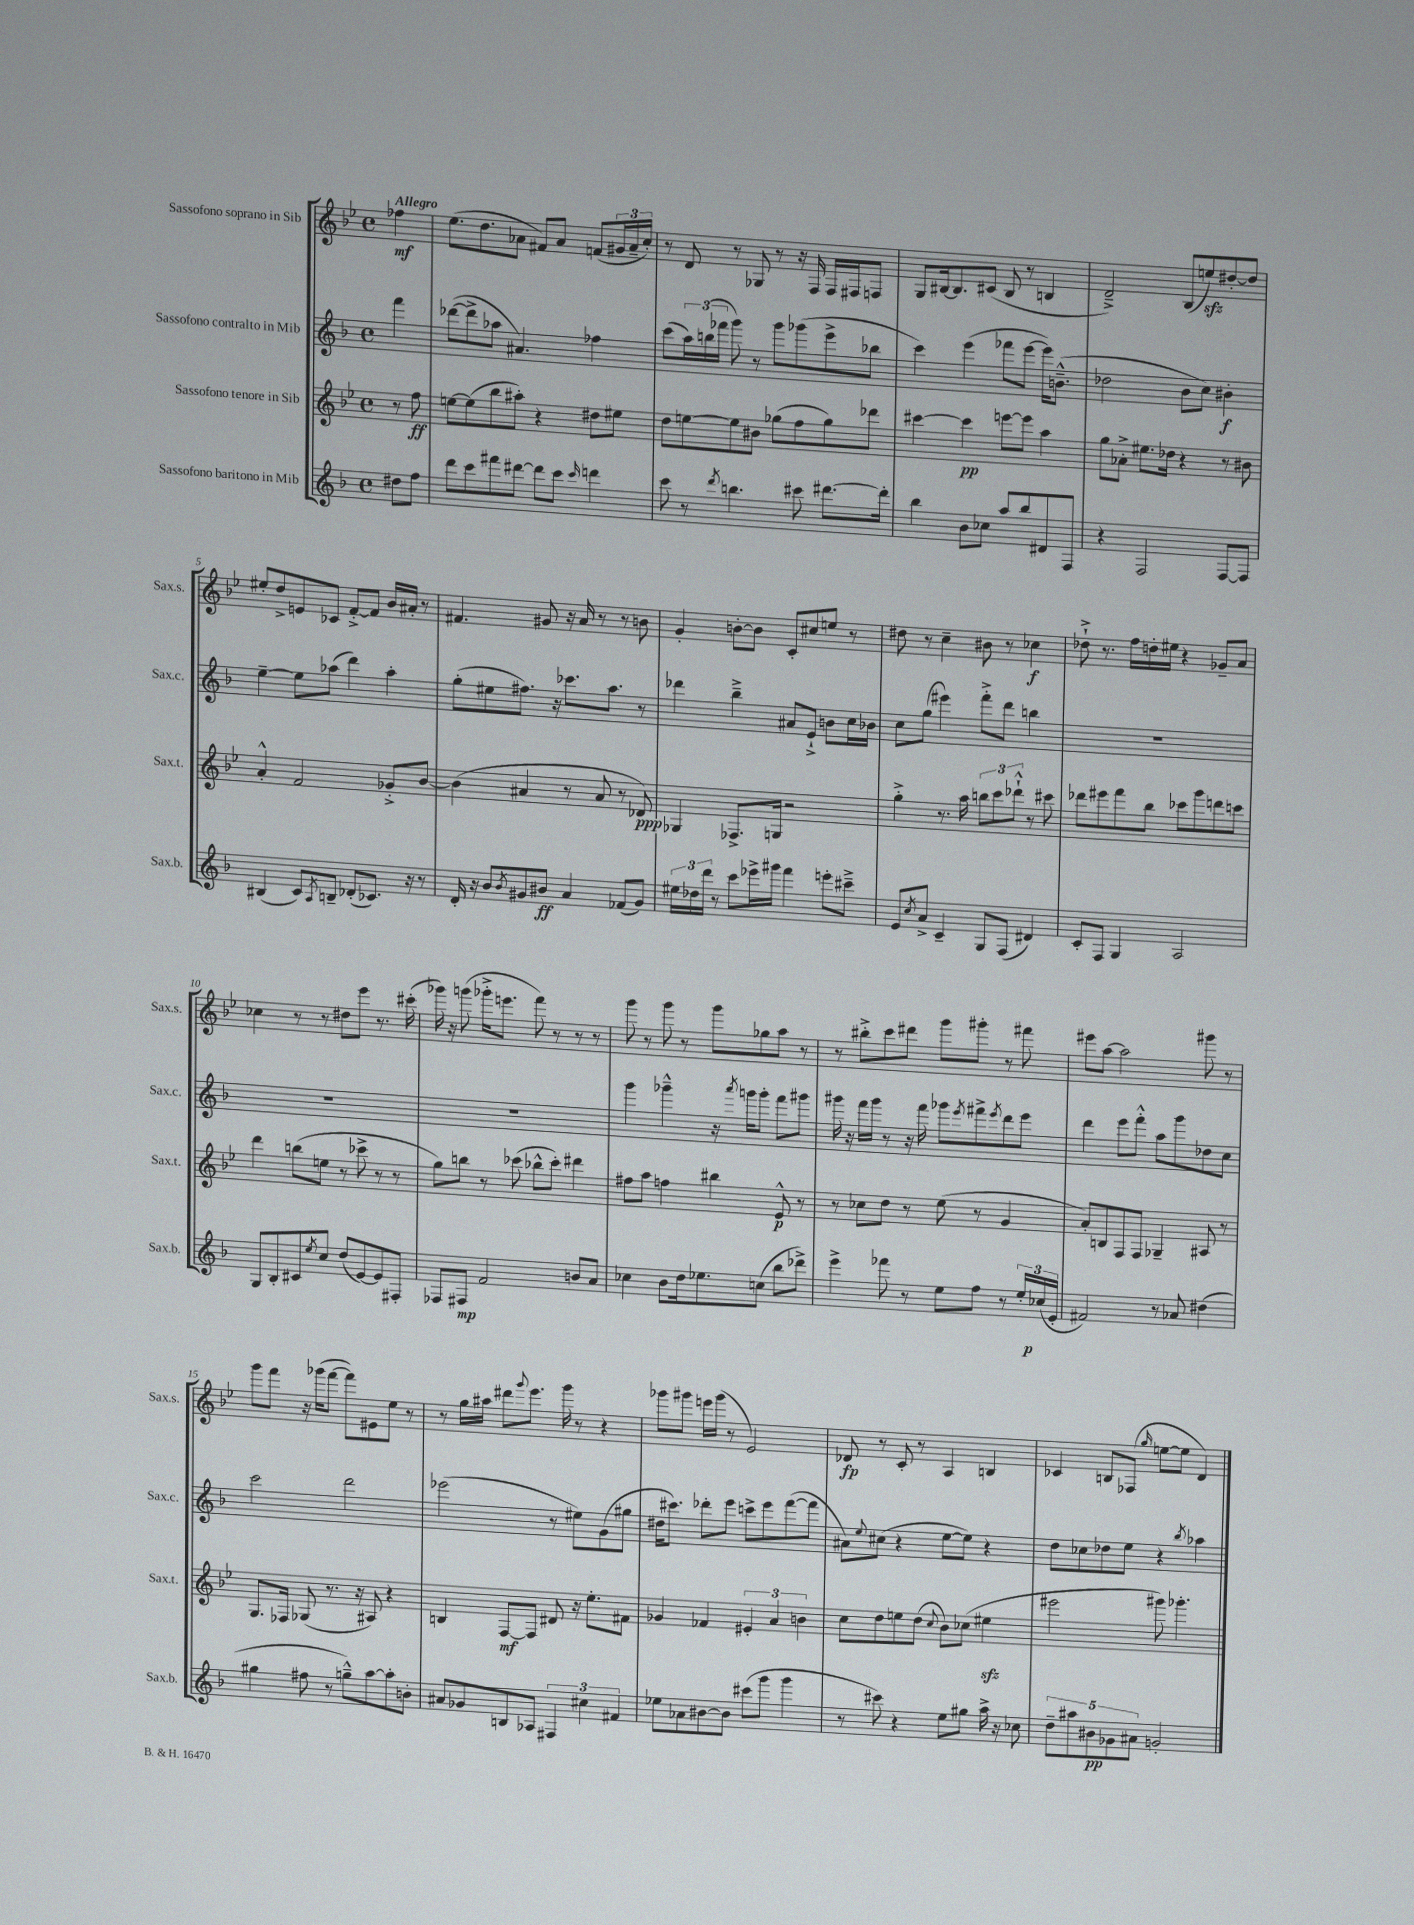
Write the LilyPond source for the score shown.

<<
\new StaffGroup <<
\new Staff = "s0" \with { instrumentName = "Sassofono soprano in Sib" shortInstrumentName = "Sax.s." } {
    \clef treble \key bes \major \defaultTimeSignature \time 4/4 \partial 4 \tempo "Allegro"
    fes''4\mf |
    ees''8.( d''8. aes'8 fis'8) aes'8 f'8( \tuplet 3/2 { gis'16 aes'16-- c''16-.) } |
    r8 d'8 r8 ges8 r8 r16 f16 f16 fis16 f8 |
    g8 bis16~ bis8. cis'8( bis8 r8 b4 |
    d'2--->) bes8( e''8\sfz) dis''8~-. dis''8 |
    eis''8-. d''8-> e'8 ces'8 f'8~-.-> f'8 bes'16 ais'16-. r8 |
    fis'4. gis'8 r16 a'16 r8 r8 b'8 |
    g'4-. b'8~-. b'8 c'8-. cis''8 e''8 r8 |
    dis''8 r8 c''4-- bis'8 r8 ces''4\f |
    des''8-!-> r8. f''16 d''16-. eis''16 r4 ges'8-- a'8 |
    ces''4 r8 r8 dis''8 ees'''8 r8. cis'''16-.( |
    ges'''16) r16 g'''8( ges'''16-.-> e'''8. f'''8) r8 r8 r8 |
    g'''8 r8 g'''8 r8 g'''8 ges''8 a''8 r8 |
    r8 bis''8-.-> c'''8 dis'''8 g'''8 gis'''8-. r8 fis'''8 |
    eis'''8 a''8~ a''2 gis'''8 r8 |
    g'''8 f'''8 r16 ges'''16( f'''8~ f'''8) eis'8 ees''8 r8 |
    r8 g''16 ais''16 dis'''8 \appoggiatura { g'''8 } ees'''8. g'''16 r8 r4 |
    ges'''8 gis'''8 e'''16 gis'''16( r8 ees'2) |
    des'8\fp r8 c'8-. r8 a4 b4 |
    ces'4 b8 fes8( \grace { g''16 } e''8~ e''8 d'4) \bar "|." |
}
\new Staff = "s1" \with { instrumentName = "Sassofono contralto in Mib" shortInstrumentName = "Sax.c." } {
    \clef treble \key f \major \defaultTimeSignature \time 4/4 \partial 4
    f'''4 |
    des'''8~( des'''8-> aes''8 ais'4.) fes''4 |
    c'''8( \tuplet 3/2 { a''16) b''16( fes'''16 } g'''8) r8 g'''8 ges'''8( e'''8-> bes''8 |
    c'''4) e'''4( fes'''8 e'''8~ e'''16) b'8.---^( |
    des''2 bes'8 c''8) bis'4-.\f |
    e''4~-- e''8 aes''8( d'''4) aes''4-. |
    g''8-.( eis''8 fis''8.) r16 ces'''8. a''8. r8 |
    des'''4 bes''4---> ais'8 e'8-!-> b'8 c''16 bes'16 |
    c''8 g''8( eis'''4) f'''8-.-> d'''8 b''4 |
    R1 |
    R1 |
    R1 |
    g'''4 ges'''4---^ r16 \acciaccatura { a'''8 } g'''16 g'''8-. f'''8 gis'''8 |
    gis'''16 r16 f'''16 gis'''16 r8 r16 f'''16 ges'''8 \acciaccatura { e'''8 } fis'''8-> \acciaccatura { e'''8 } d'''8 e'''8 |
    d'''4 e'''8 f'''8-.-^ a''8 g'''8 des''8 c''8 |
    c'''2 d'''2 |
    ees'''2( r8 eis''8) g'8( gis''8 |
    dis''16 cis'''8.) des'''8-. e'''8 c'''8-> e'''8 f'''8~( f'''8 |
    ais'8) \appoggiatura { e''8 } cis''8( r4 e''8~ e''8) r4 |
    d''8 ces''8 des''8 e''8 r4 \acciaccatura { bes''8 } aes''4 \bar "|." |
}
\new Staff = "s2" \with { instrumentName = "Sassofono tenore in Sib" shortInstrumentName = "Sax.t." } {
    \clef treble \key bes \major \defaultTimeSignature \time 4/4 \partial 4
    r8 f''8\ff |
    e''8~ e''8( bes''8 ais''8-.) r4 dis''8 eis''8 |
    d''8 e''8~ e''8 bis'8 ges''8( f''8 ges''8) des'''8 |
    cis'''4~ cis'''4\pp e'''8~ e'''8 a''4 |
    g''8 aes'8-.-> eis''8. des''16 r4 r8 bis'8 |
    a'4-.-^ f'2 ges'8-.-> bes'8~ |
    bes'4( ais'4 r8 ais'8 r8 des'8\ppp) |
    ges4 fes8.-> g16 r2 |
    g''4-.-> r8. a''16 \tuplet 3/2 { b''8 c'''8 des'''8-!-^ } r8 cis'''8 |
    des'''8 eis'''8 f'''8 bes''8 ces'''8 g'''8 d'''8 c'''8 |
    d'''4 b''8( e''8 r8 ces'''8-> r8 r8 |
    g''8) b''8 r8 ces'''8( bes''8-^ ces'''8-.) dis'''4 |
    fis''8 a''8 f''4 bis''4 ees'8-^\p r8 |
    r8 ces''8 d''8 r8 ees''8( r8 g'4 |
    a'8-.) b8 f8 f8 ges4-- ais8 r8 |
    g8. fes16 ges8( r8. r16 ais8) r4 |
    b4 f8~\mf f8 dis'8 r16 ees''8.-. fis'8 |
    ges'4 fes'4 \tuplet 3/2 { eis'4-. a'4 b'4 } |
    c''8 d''8 e''8 d''8( \appoggiatura { c''8 } bes'8) ces''8( eis''4\sfz |
    eis'''2 gis'''8) ges'''4.-. \bar "|." |
}
\new Staff = "s3" \with { instrumentName = "Sassofono baritono in Mib" shortInstrumentName = "Sax.b." } {
    \clef treble \key f \major \defaultTimeSignature \time 4/4 \partial 4
    dis''8 f''8 |
    d'''8 c'''8 fis'''8 dis'''8~ dis'''8 c'''8 \grace { c'''16 } d'''4 |
    c'''8 r8 \acciaccatura { d'''8 } b''4. cis'''8 dis'''8.~ dis'''16-. |
    bes''4 bes'8 ces''8 a''8 bes''8 dis'8 f8 |
    r4 f2 f8~ f8 |
    bis4( c'8) \acciaccatura { a8 } b8-- des'8-.( ces'8.) r16 r8 |
    d'16-. r16 bes'8 \acciaccatura { bes'8 } gis'8 bis'8\ff a'4 fes'8( gis'8) |
    \tuplet 3/2 { eis''16 des''16 d'''16 } r8 c'''8 ees'''16-> gis'''16 f'''4 e'''8-. cis'''8---> |
    e'8 \acciaccatura { c''8 } a'8-> c'4-- g8 f8( dis'4) |
    c'8-. f8 g4 a2 |
    g8 bes8-. cis'8 \acciaccatura { e''8 } c''8 d''8( e'8~) e'8 fis8-. |
    fes8 fis8\mp f'2 b'8 a'8 |
    ces''4 bes'8 d''16 ees''8. c''8( bes''8 des'''8->) |
    e'''4-> fes'''8 r8 e''8 f''8 r8 \tuplet 3/2 { e''16-. ces''16\p( e'16-. } |
    fis'2) r8 aes'8 dis''4( |
    gis''4 fis''8 r8 g''8---^) a''8~ a''8-. b'8-. |
    ais'8 ges'8 b8 aes8 \tuplet 3/2 { fis4 cis''4 fis'4 } |
    ees''8 aes'8 bis'8~ bis'8 cis'''8( g'''8 g'''4 |
    r8 cis'''8) r4 e''8 gis''8 a''16-> r16 ces''8 |
    \tuplet 5/4 { d''8-- ais''8 bis'8\pp ges'8 ais'8 } g'2-. \bar "|." |
}
>>
>>
